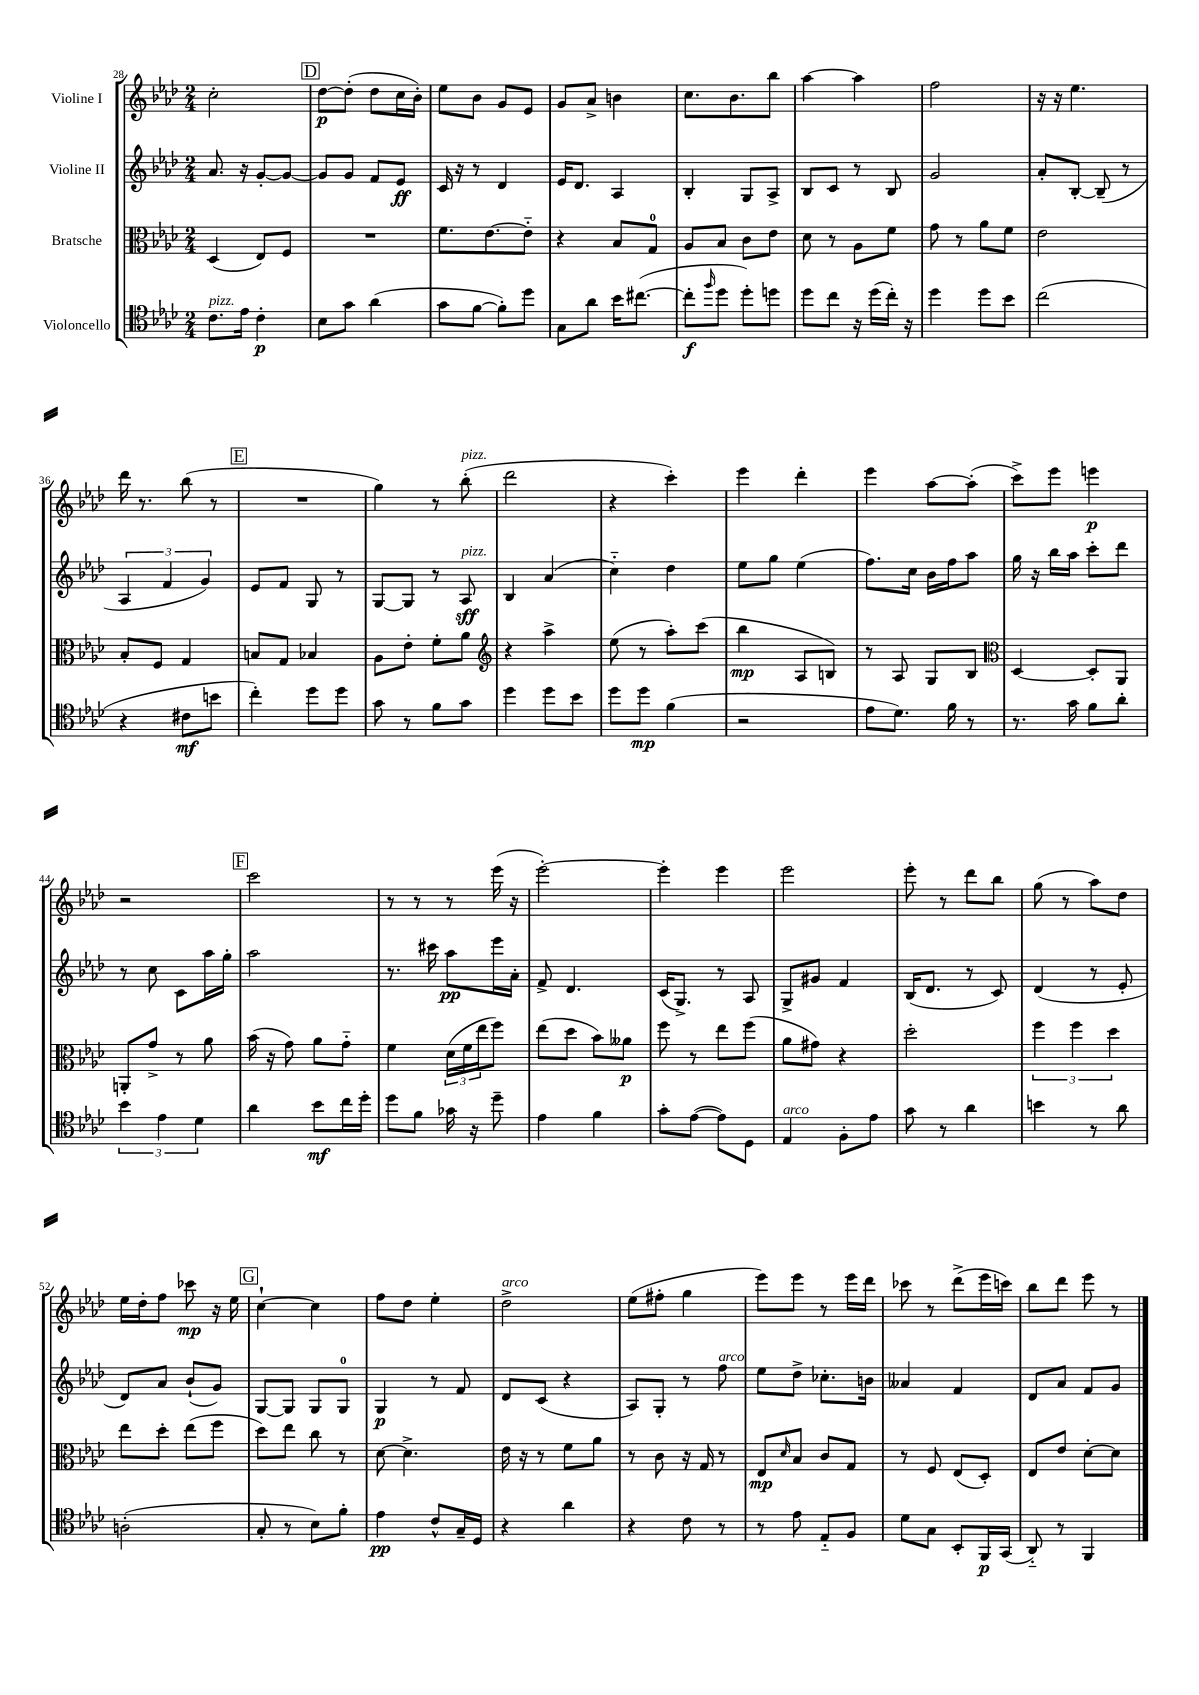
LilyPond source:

<<
\new StaffGroup <<
\new Staff = "s0" \with { instrumentName = "Violine I" } {
    \clef treble \key aes \major \numericTimeSignature \time 2/4
    c''2-. |
    \mark \markup { \box "D" } des''8~\p des''8-.( des''8 c''16 bes'16-.) |
    ees''8 bes'8 g'8 ees'8 |
    g'8 aes'8-> b'4 |
    c''8. bes'8. bes''8 |
    aes''4~ aes''4 |
    f''2 |
    r16 r16 ees''4. |
    des'''16 r8. bes''8( r8 |
    \mark \markup { \box "E" } R2 |
    g''4) r8 bes''8-.^\markup { \italic "pizz." }( |
    des'''2 |
    r4 c'''4-.) |
    ees'''4 des'''4-. |
    ees'''4 aes''8~ aes''8-.( |
    c'''8->) ees'''8 e'''4\p |
    r2 |
    \mark \markup { \box "F" } c'''2 |
    r8 r8 r8 ees'''16( r16 |
    ees'''2~-.) |
    ees'''4-. ees'''4 |
    ees'''2 |
    ees'''8-. r8 des'''8 bes''8 |
    g''8( r8 aes''8) des''8 |
    ees''16 des''16-. f''8 ces'''8\mp r16 ees''16 |
    \mark \markup { \box "G" } c''4~-! c''4 |
    f''8 des''8 ees''4-. |
    des''2->^\markup { \italic "arco" } |
    ees''8( fis''8-. g''4 |
    ees'''8) ees'''8 r8 ees'''16 des'''16 |
    ces'''8 r8 des'''8->( ees'''16 c'''16) |
    bes''8 des'''8 ees'''8 r8 \bar "|." |
}
\new Staff = "s1" \with { instrumentName = "Violine II" } {
    \clef treble \key aes \major \numericTimeSignature \time 2/4
    aes'8. r16 g'8~-. g'8~ |
    \mark \markup { \box "D" } g'8 g'8 f'8 ees'8\ff |
    c'16 r16 r8 des'4 |
    ees'16 des'8. aes4 |
    bes4-. g8 aes8-> |
    bes8 c'8 r8 bes8 |
    g'2 |
    aes'8-. bes8~-. bes8--( r8 |
    \tuplet 3/2 { aes4 f'4 g'4) } |
    \mark \markup { \box "E" } ees'8 f'8 g8 r8 |
    g8~ g8 r8 aes8\sff^\markup { \italic "pizz." } |
    bes4 aes'4( |
    c''4-_) des''4 |
    ees''8 g''8 ees''4( |
    f''8.) c''16 bes'16 f''16 aes''8 |
    g''16 r16 bes''16 aes''16 c'''8-. des'''8 |
    r8 c''8 c'8 aes''16 g''16-. |
    \mark \markup { \box "F" } aes''2 |
    r8. cis'''16 aes''8\pp ees'''16 aes'16-. |
    f'8-> des'4. |
    c'16( g8.->) r8 aes8 |
    g8-> gis'8 f'4 |
    bes16( des'8. r8 c'8) |
    des'4( r8 ees'8-. |
    des'8) aes'8 bes'8-!( g'8) |
    \mark \markup { \box "G" } g8~ g8 g8 g8-0 |
    g4\p r8 f'8 |
    des'8 c'8( r4 |
    aes8) g8-. r8 f''8^\markup { \italic "arco" } |
    ees''8 des''8-> ces''8.-. b'16 |
    aeses'4 f'4 |
    des'8 aes'8 f'8 g'8 \bar "|." |
}
\new Staff = "s2" \with { instrumentName = "Bratsche" } {
    \clef alto \key aes \major \numericTimeSignature \time 2/4
    des4( ees8) f8 |
    \mark \markup { \box "D" } R2 |
    f'8. ees'8.~ ees'8-_ |
    r4 bes8 g8-0 |
    aes8 bes8 c'8 ees'8 |
    des'8 r8 aes8 f'8 |
    g'8 r8 aes'8 f'8 |
    ees'2 |
    bes8-. f8 g4 |
    \mark \markup { \box "E" } b8 g8 bes4 |
    aes8 ees'8-. f'8-. aes'8 |
    \clef treble r4 aes''4-> |
    ees''8( r8 aes''8-.) c'''8( |
    bes''4\mp aes8 b8) |
    r8 aes8 g8 bes8 |
    \clef alto des4~ des8-. aes,8 |
    a,8-. g'8-> r8 aes'8 |
    \mark \markup { \box "F" } bes'16( r16 g'8) aes'8 g'8-_ |
    f'4 \tuplet 3/2 { des'16( f'16 ees''16 } f''8) |
    ees''8( des''8 bes'8) aeses'8\p |
    f''8 r8 ees''8 f''8( |
    aes'8 gis'8) r4 |
    des''2-. |
    \tuplet 3/2 { f''4 f''4 des''4 } |
    ees''8 des''8-. ees''8( f''8 |
    \mark \markup { \box "G" } des''8) ees''8 c''8 r8 |
    des'8~ des'4.-> |
    ees'16 r16 r8 f'8 aes'8 |
    r8 c'8 r16 g16 r8 |
    ees8\mp \grace { des'16 } bes8 c'8 g8 |
    r8 f8 ees8( des8-.) |
    ees8 ees'8 des'8~-. des'8 \bar "|." |
}
\new Staff = "s3" \with { instrumentName = "Violoncello" } {
    \clef tenor \key aes \major \numericTimeSignature \time 2/4
    c'8.^\markup { \italic "pizz." } ees'16 c'4-.\p |
    \mark \markup { \box "D" } bes8 g'8 aes'4( |
    g'8 f'8~ f'8-.) des''8 |
    g8 aes'8 bes'16 cis''8.~( |
    cis''8-.\f \grace { f''16 } des''8 des''8-.) d''8 |
    des''8 c''8 r16 des''16( c''16-.) r16 |
    des''4 des''8 bes'8 |
    c''2( |
    r4 cis'8\mf b'8 |
    \mark \markup { \box "E" } c''4-.) des''8 des''8 |
    g'8 r8 f'8 g'8 |
    des''4 des''8 bes'8 |
    des''8 des''8\mp f'4( |
    r2 |
    ees'8 des'8.) f'16 r8 |
    r8. g'16 f'8 aes'8-. |
    \tuplet 3/2 { bes'4 ees'4 des'4 } |
    \mark \markup { \box "F" } aes'4 bes'8\mf c''16 des''16-. |
    des''8 f'8 ges'16 r16 des''8-- |
    ees'4 f'4 |
    g'8-. ees'8~( ees'8) des8 |
    ees4^\markup { \italic "arco" } f8-. ees'8 |
    g'8 r8 aes'4 |
    b'4 r8 aes'8 |
    a2-.( |
    \mark \markup { \box "G" } g8-. r8 bes8) f'8-. |
    ees'4\pp c'8-^ g16-- des16 |
    r4 aes'4 |
    r4 c'8 r8 |
    r8 ees'8 ees8-_ f8 |
    des'8 g8 bes,8-. f,16\p g,16( |
    aes,8-_) r8 f,4 \bar "|." |
}
>>
>>
\layout { \context { \Score currentBarNumber = #28 } }
